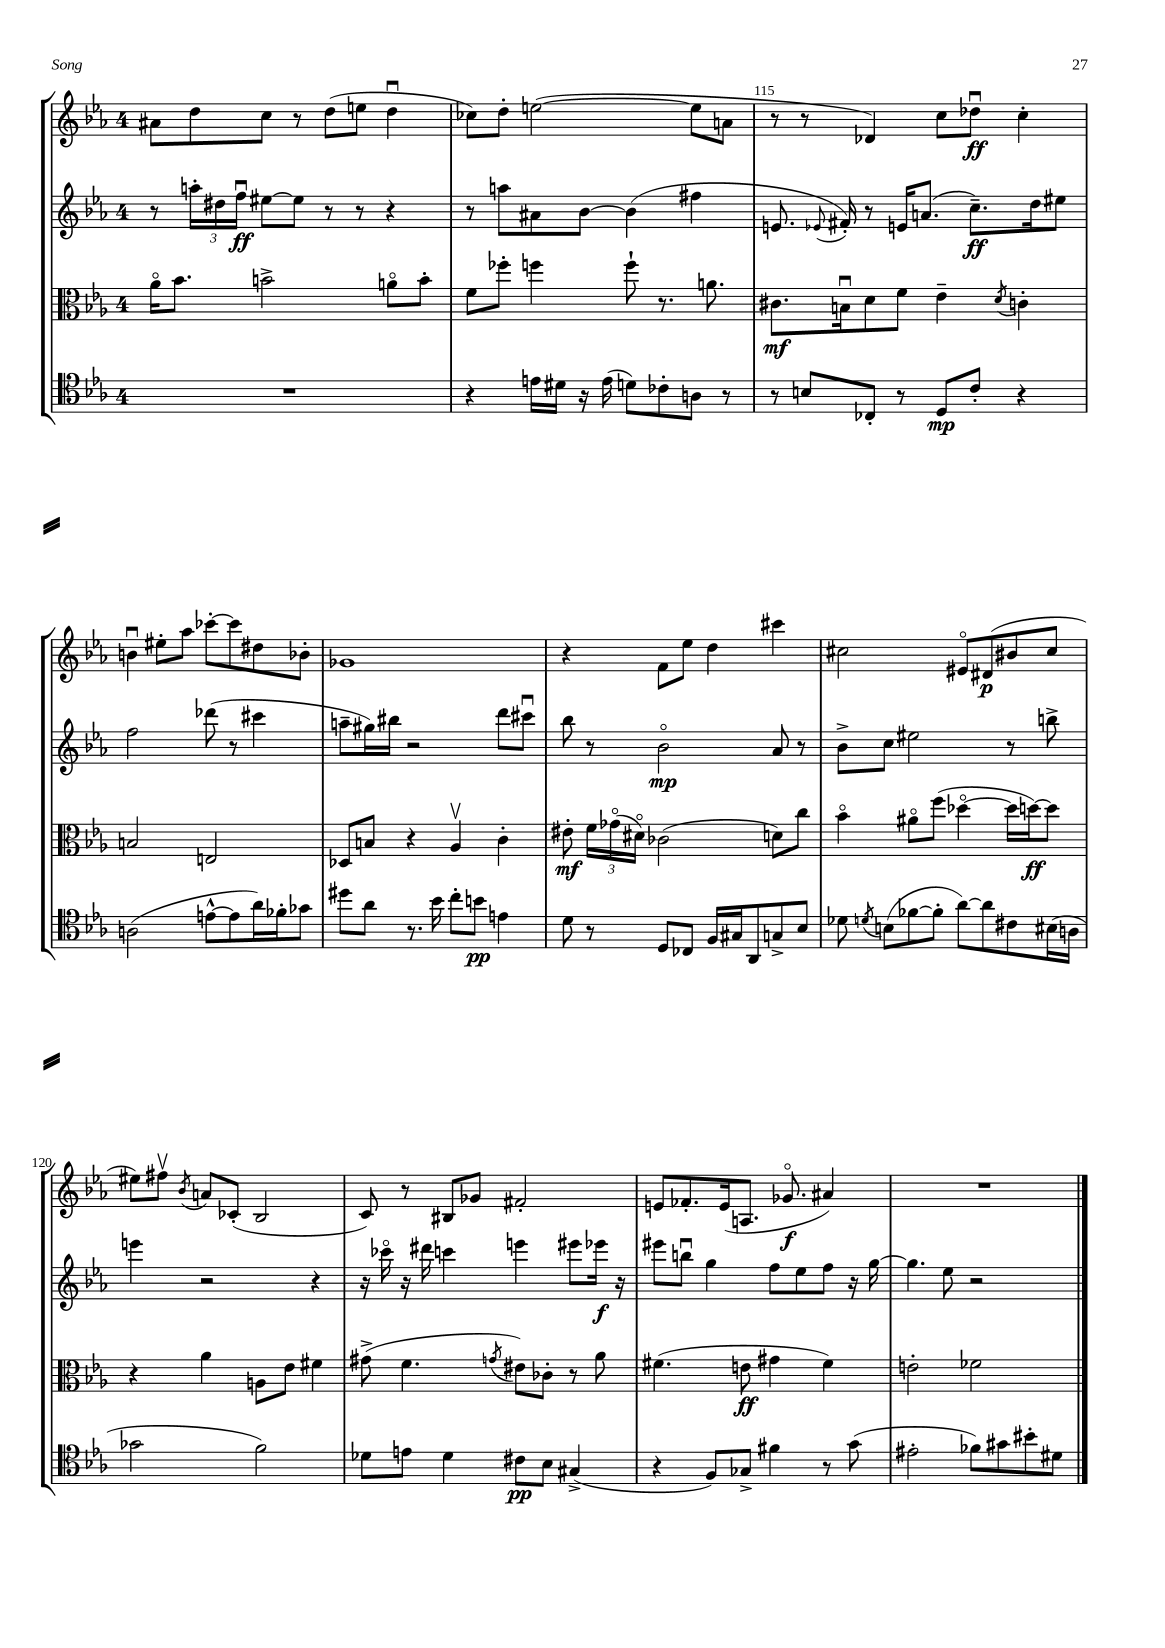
<<
\new StaffGroup <<
\new Staff = "s0" {
    \clef treble \key ees \major \once \override Staff.TimeSignature.style = #'single-digit \time 4/4
    \autoBeamOff ais'8[ d''8 c''8] r8 d''8[( e''8] d''4\downbow |
    ces''8[) d''8]-. e''2~( e''8[ a'8] |
    r8 r8 des'4) c''8[ des''8]\downbow\ff c''4-. |
    b'4\downbow eis''8[-. aes''8] ces'''8[~-. ces'''8 dis''8 bes'8]-. |
    ges'1 |
    r4 f'8[ ees''8] d''4 cis'''4 |
    cis''2 eis'8[\flageolet dis'8\p( bis'8 cis''8] |
    eis''8[) fis''8]\upbow \acciaccatura { bes'8 } a'8[ ces'8]-.( bes2 |
    c'8) r8 bis8[ ges'8] fis'2-. |
    e'8[ fes'8.-. e'16( a8.] ges'8.\flageolet\f ais'4) |
    R1 \bar "|." |
}
\new Staff = "s1" {
    \clef treble \key ees \major \once \override Staff.TimeSignature.style = #'single-digit \time 4/4
    \autoBeamOff r8 \tuplet 3/2 { a''16[-. dis''16 f''16]\downbow\ff } eis''8[~ eis''8] r8 r8 r4 |
    r8 a''8[ ais'8 bes'8]~ bes'4( fis''4 |
    e'8. \appoggiatura { ees'8 } fis'16-.) r8 e'16[ a'8.]( c''8.[--\ff) d''16 eis''8] |
    f''2 des'''8( r8 cis'''4 |
    a''8[-- gis''16) bis''16] r2 d'''8[ cis'''8]\downbow |
    bes''8 r8 bes'2\flageolet\mp aes'8 r8 |
    bes'8[-> c''8] eis''2 r8 b''8-> |
    e'''4 r2 r4 |
    r16 ces'''16\flageolet r16 dis'''16 c'''4 e'''4 eis'''8[ ees'''16]\f r16 |
    eis'''8[ b''8]\downbow g''4 f''8[ ees''8 f''8] r16 g''16~ |
    g''4. ees''8 r2 \bar "|." |
}
\new Staff = "s2" {
    \clef alto \key ees \major \once \override Staff.TimeSignature.style = #'single-digit \time 4/4
    \autoBeamOff aes'16[\flageolet bes'8.] b'2-> a'8[\flageolet b'8]-. |
    f'8[ fes''8]-. f''4 f''8-! r8. a'8. |
    cis'8.[\mf b16\downbow d'8 f'8] ees'4-- \acciaccatura { d'8 } c'4-. |
    b2 e2 |
    des8[ b8] r4 aes4\upbow c'4-. |
    eis'8-.\mf \tuplet 3/2 { f'16[ ges'16\flageolet( dis'16]\flageolet) } ces'2( d'8[) c''8] |
    bes'4\flageolet ais'8[\flageolet f''8]( des''4~\flageolet des''16[ d''16~\ff) d''8] |
    r4 aes'4 a8[ ees'8] fis'4 |
    gis'8->( f'4. \acciaccatura { g'8 } eis'8[) ces'8]-. r8 aes'8 |
    fis'4.( e'8\ff gis'4 fis'4) |
    e'2-. fes'2 \bar "|." |
}
\new Staff = "s3" {
    \clef tenor \key ees \major \once \override Staff.TimeSignature.style = #'single-digit \time 4/4
    \autoBeamOff R1 |
    r4 e'16[ dis'16] r16 e'16( d'8[) ces'8-. a8] r8 |
    r8 b8[ ces8]-. r8 d8[\mp c'8]-. r4 |
    a2( e'8[~-^ e'8 aes'16) fes'16-. ges'8] |
    dis''8[ aes'8] r8. bes'16 c''8[-. b'8]\pp e'4 |
    d'8 r8 d8[ ces8] f16[ gis16 aes,8 g8-> bes8] |
    des'8 \acciaccatura { d'8 } b8[( fes'8~ fes'8]-. aes'8[~) aes'8 cis'8 bis16( a16] |
    ges'2 f'2) |
    des'8[ e'8] des'4 cis'8[\pp bes8] gis4->( |
    r4 f8[) ges8]-> fis'4 r8 g'8( |
    eis'2-. fes'8[) gis'8 bis'8-. dis'8] \bar "|." |
}
>>
>>
\layout { \context { \Score currentBarNumber = #113 \override BarNumber.break-visibility = ##(#f #t #t) barNumberVisibility = #(every-nth-bar-number-visible 5) } }
